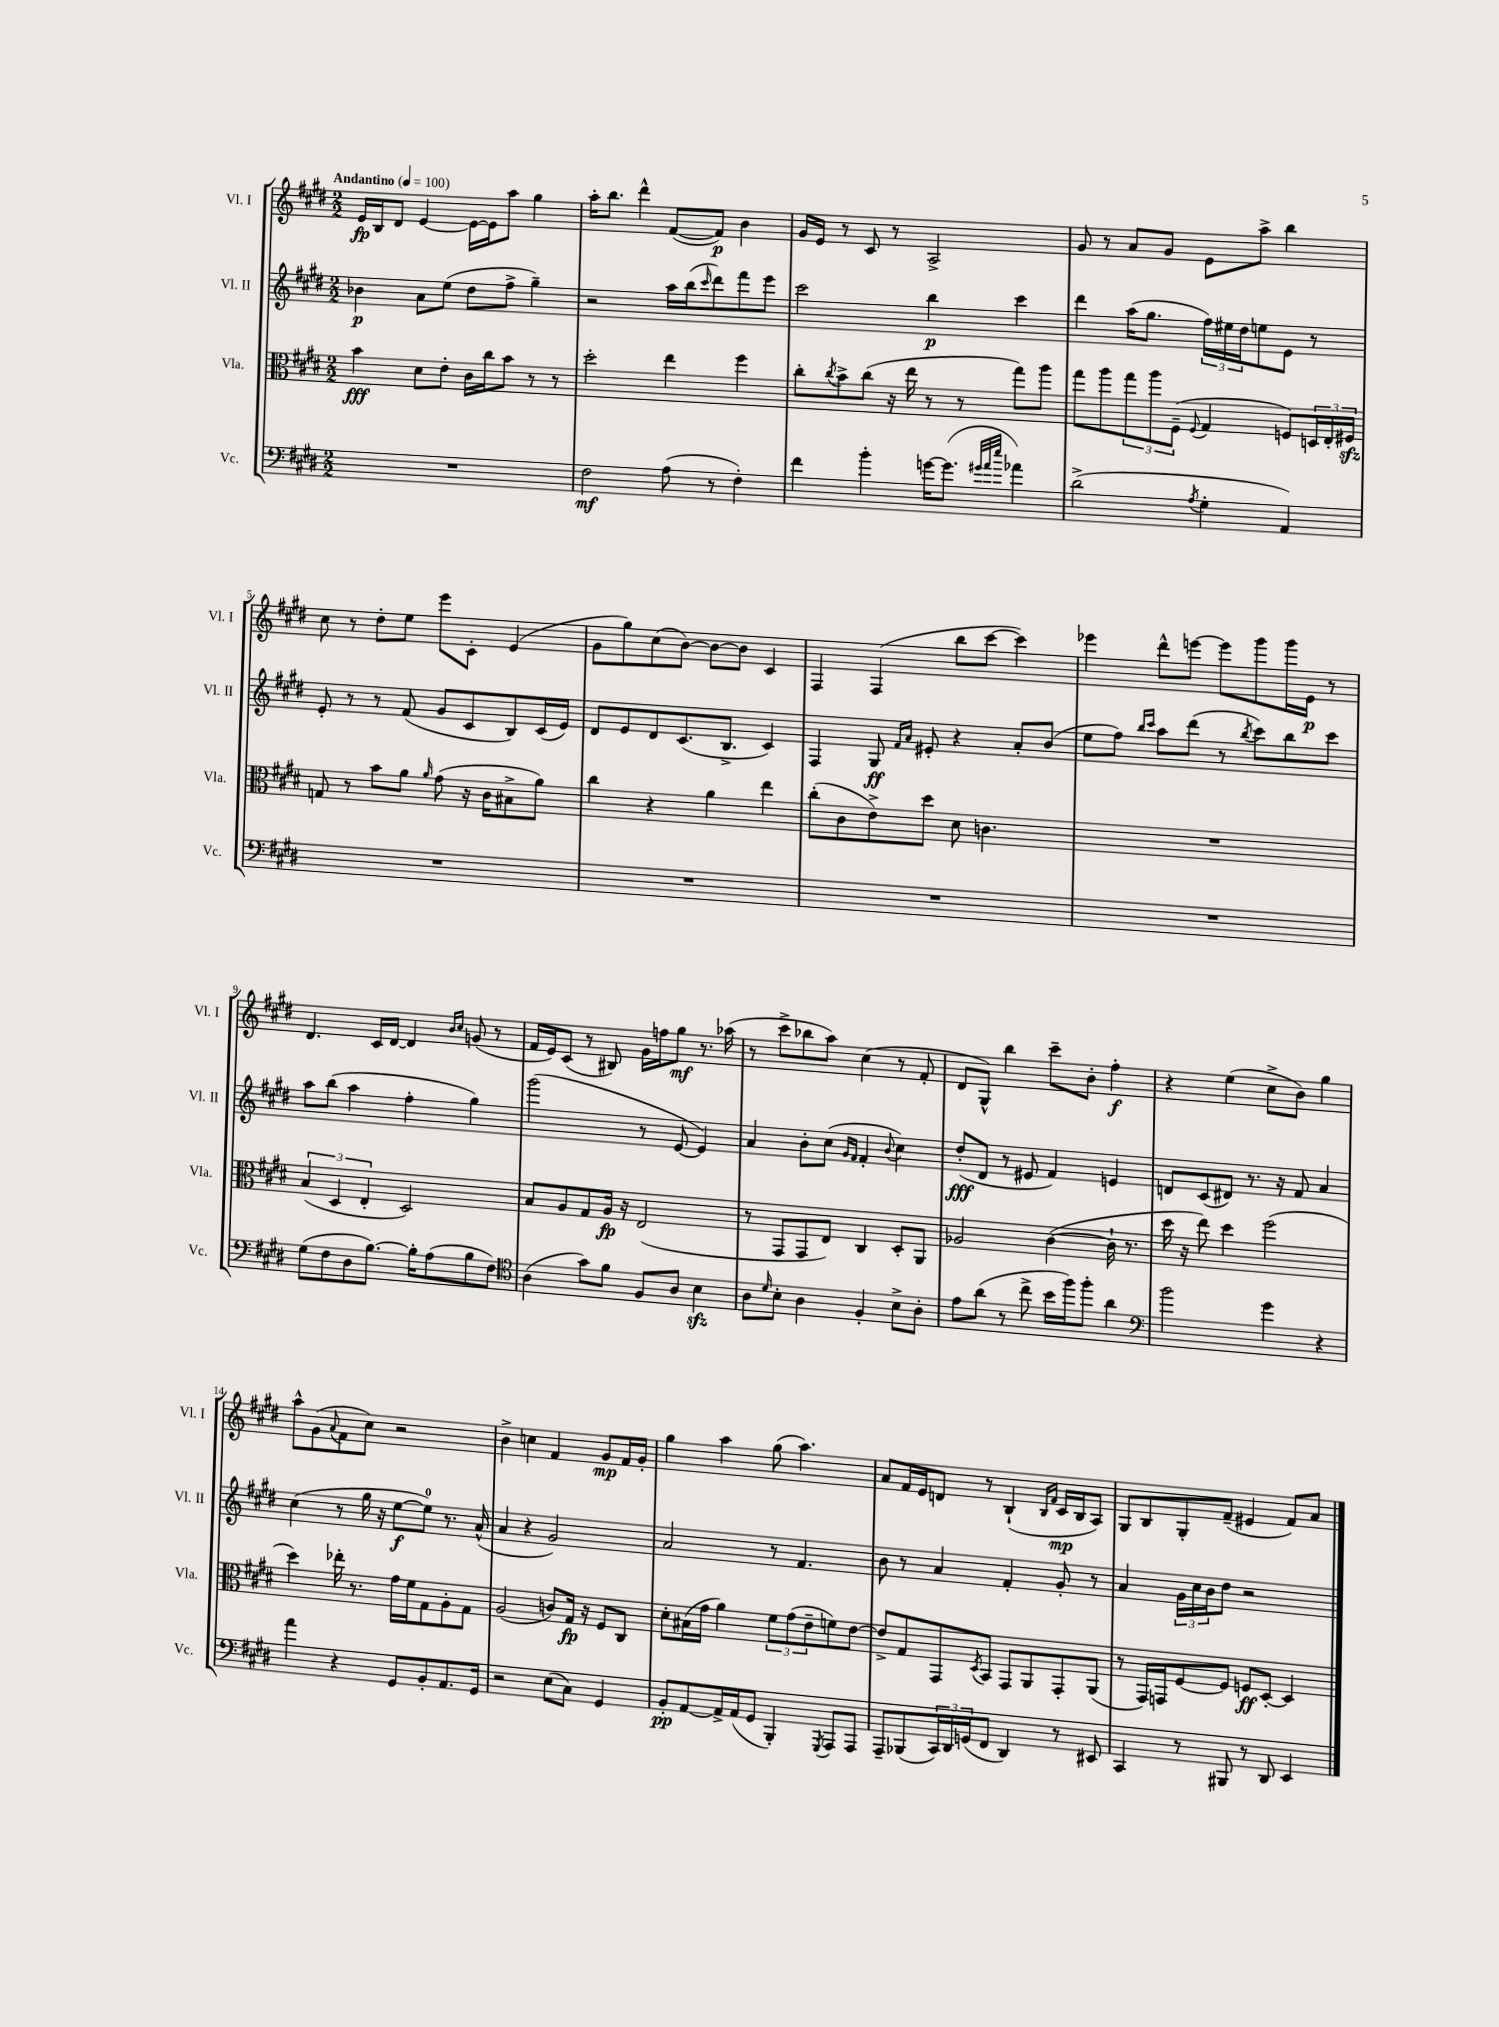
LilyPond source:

<<
\new StaffGroup <<
\new Staff = "s0" \with { instrumentName = "Vl. I" shortInstrumentName = "Vl. I" } {
    \clef treble \key e \major \numericTimeSignature \time 2/2 \tempo "Andantino" 4 = 100
    e'16\fp b16 dis'8 e'4~ e'16~ e'16 a''8 gis''4 |
    a''16-. b''8. dis'''4-^ fis'8~( fis'8\p) b'4 |
    gis'16 e'16 r8 cis'8 r8 a2-> |
    gis'8 r8 a'8 gis'8 e'8 a''8-> b''4 |
    cis''8 r8 dis''8-. e''8 e'''8 cis'8-. e'4( |
    gis'8 gis''8) cis''8( b'8~) b'8~ b'8 cis'4 |
    fis4 fis4( b''8 cis'''8~ cis'''4) |
    ees'''4 dis'''8-^ e'''8~ e'''8 gis'''8 gis'''16 e'16\p r8 |
    dis'4. cis'16 dis'16~ dis'4 \grace { b'16 cis''16 } g'8( r8 |
    fis'16 e'16) cis'8( r8 bis8) gis'16 f''16 gis''8\mf r8. aes''16( |
    r8 cis'''8-> bes''8 a''8) cis''4( r8 fis'8-. |
    dis'8 gis8-^) b''4 cis'''8-- b'8-. fis''4-.\f |
    r4 e''4( cis''8-> b'8) gis''4 |
    a''8-^ gis'8( \appoggiatura { a'8 } fis'8 cis''8) r2 |
    b'4-> c''4 fis'4 gis'8\mp fis'16 gis'16-. |
    gis''4 a''4 gis''8( a''4.) |
    a'8 fis'16 e'16 d'8 r8 b4-!( \grace { b16 fis'16 } cis'16\mp b16 a8) |
    gis8 b8 gis8-. fis'8--( eis'4 fis'8) a'8 \bar "|." |
}
\new Staff = "s1" \with { instrumentName = "Vl. II" shortInstrumentName = "Vl. II" } {
    \clef treble \key e \major \numericTimeSignature \time 2/2
    bes'4\p a'8 e''8( dis''8 fis''8-> gis''4--) |
    r2 a''16 b''16( \grace { cis'''16 } dis'''8) fis'''8 e'''8 |
    cis'''2 b''4\p cis'''4 |
    dis'''4 a''16( gis''8. \tuplet 3/2 { fis''16) eis''16 dis''16 } e''8 e'8 r8 |
    e'8-. r8 r8 fis'8( gis'8 cis'8 b8) cis'16( e'16) |
    dis'8 e'8 dis'8 cis'8.( b8.-> cis'4) |
    fis4 gis8\ff \grace { fis'16 a'16 } eis'8-. r4 a'8-. b'8( |
    e''8 fis''8) \grace { b''16 cis'''16 } a''8 dis'''8( r8 \acciaccatura { b''8 } cis'''8) b''8 cis'''8 |
    a''8 b''8( a''4 fis''4-. gis''4) |
    gis'''2( r8 e'8~ e'4) |
    a'4 b'8-. cis''8( \grace { gis'16 fis'16 } fis'4-. \appoggiatura { b'8 } cis''4) |
    dis''8-.\fff( dis'8 r8 eis'8 fis'4) e'4 |
    d'8 cis'8( dis'8) r8. r16 fis'8 a'4 |
    cis''4( r8 gis''16 r16 e''8~\f e''8-0) r8. a'16-^( |
    a'4 r4 gis'2) |
    a'2 r8 fis'4. |
    b'8 r8 a'4 fis'4-. gis'8-. r8 |
    a'4 \tuplet 3/2 { gis'16 cis''16 b'16 } dis''8 r2 \bar "|." |
}
\new Staff = "s2" \with { instrumentName = "Vla." shortInstrumentName = "Vla." } {
    \clef alto \key e \major \numericTimeSignature \time 2/2
    b'4\fff dis'8 e'8-. cis'16 cis''16 b'8 r8 r8 |
    dis''2-. e''4 fis''4 |
    cis''8-. \acciaccatura { cis''8 } b'8-> cis''8( r16 e''16 r8 r8 gis''8) a''8 |
    gis''8 a''8 \tuplet 3/2 { gis''8 a''8 fis8--( } \appoggiatura { fis8 } gis4 f8) \tuplet 3/2 { d16 e16-. fis16\sfz } |
    g8 r8 b'8 a'8 \grace { a'16 } gis'8( r16 cis'16 bis8-> a'8) |
    cis''4 r4 a'4 e''4 |
    cis''8-.( cis'8 e'8->) dis''8 dis'8 c'4. |
    R1 |
    \tuplet 3/2 { b4( dis4 e4-. } dis2) |
    b8 a8 gis8 a16\fp r16 e2( |
    r8 gis,8 gis,8 e8) cis4 dis8-. a,8 |
    aes2 cis'4~( cis'16-! r8. |
    dis''16 r16 e''8) dis''4 fis''2( |
    dis''4) ees''16-. r8. gis'16 fis'16 gis8 a8-. gis8 |
    a2( c'8) gis16\fp r16 fis8 cis8 |
    dis'8-. bis16( gis'16 a'4) \tuplet 3/2 { fis'8 gis'8( e'8-- } f'8) e'8~ |
    e'8-> gis8 gis,8 \acciaccatura { dis8 } b,8 gis,8 a,8 gis,8-. a,8( |
    r8 gis,16) g,16 fis8~ fis8 f8\ff dis8~-. dis4 \bar "|." |
}
\new Staff = "s3" \with { instrumentName = "Vc." shortInstrumentName = "Vc." } {
    \clef bass \key e \major \numericTimeSignature \time 2/2
    R1 |
    fis2\mf a8( r8 fis4-.) |
    fis'4 b'4-. g'16~ g'8.( \grace { gis'32 a'32 e''32 } aes'4) |
    dis'2->( \acciaccatura { a8 } gis4-. a,4) |
    R1 |
    R1 |
    R1 |
    R1 |
    gis8( fis8 dis8 b8.~) b16-. a8( b8 fis8) |
    \clef tenor a4( gis'8) fis'8 fis8 a8 b4\sfz |
    a8 \grace { dis'16 } b8-. a4 fis4-. b8-> a8-. |
    e'8 a'8( r8 cis''8-> b'16 fis''16) fis''8-. a'4 |
    \clef bass b'2 gis'4 r4 |
    a'4 r4 gis,8 b,8-. a,8. gis,16 |
    r2 e8( cis8) gis,4 |
    b,8-.\pp a,8~ a,16-> a,16( gis,8 b,,4-.) \acciaccatura { gis,,8 } a,,8 a,,8 |
    a,,8-- bes,,8( \tuplet 3/2 { cis,16) dis,16 g,16( } fis,8 dis,4) r8 eis,8 |
    cis,4 r8 bis,,8 r8 dis,8 e,4 \bar "|." |
}
>>
>>
